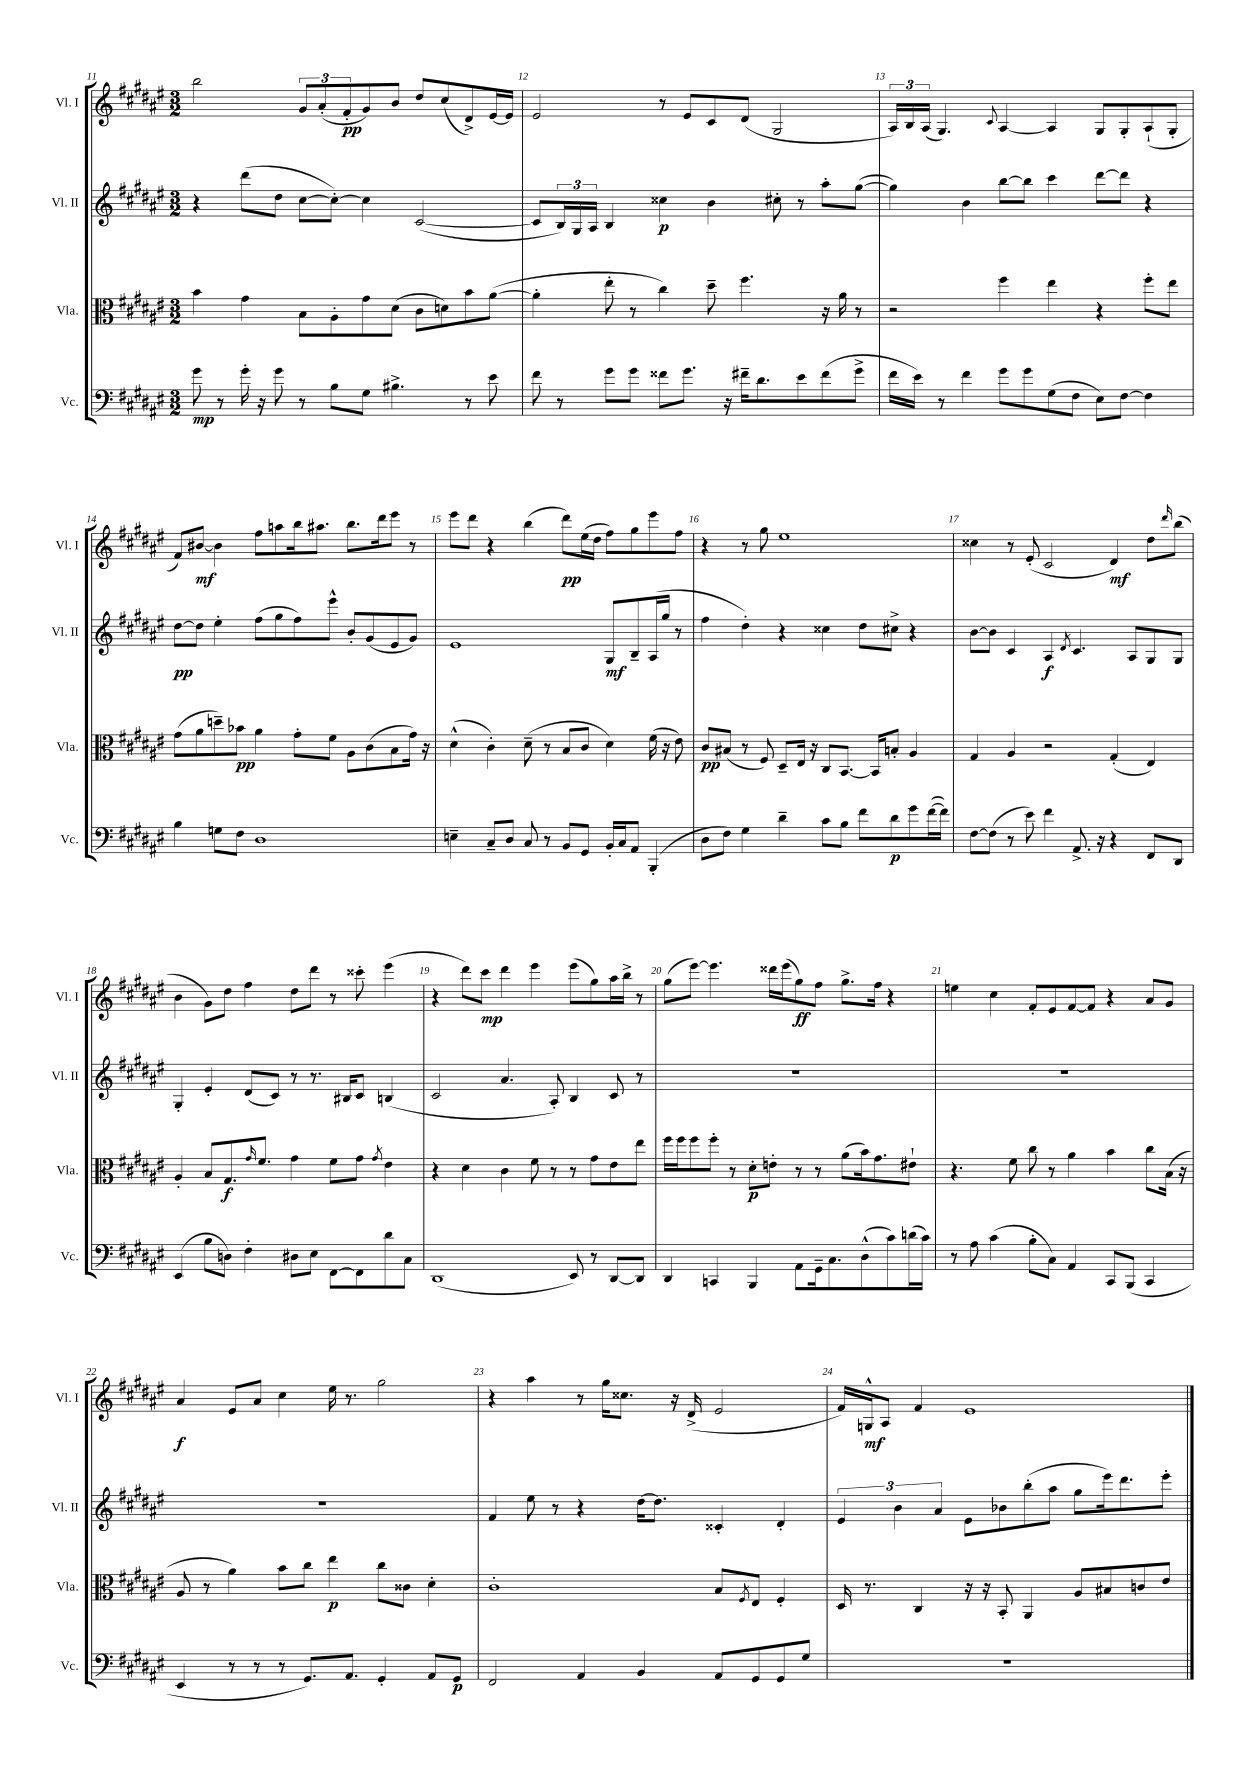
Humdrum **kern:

**kern	**kern	**kern	**kern
*staff4	*staff3	*staff2	*staff1
*clefF4	*clefC3	*clefG2	*clefG2
*k[f#c#g#d#a#e#]	*k[f#c#g#d#a#e#]	*k[f#c#g#d#a#e#]	*k[f#c#g#d#a#e#]
*M3/2	*M3/2	*M3/2	*M3/2
8g#\	4b\	4r	2bb\
8r	.	.	.
16g#'\	4g#\	(8ddd#\L	.
16r	.	.	.
8g#\	.	8dd#\J	.
8r	8B\L	[8cc#\L	12g#/L
.	.	.	(12a#'/
8B\L	8A#'\	8cc#'\_J)	.
.	.	.	12f#'/
8G#\J	8g#\	4cc#\]	8g#/)
4.B#^\	(8d#\J	.	8b/J
.	8c#\L	([2c#/	8dd#/L
.	8d\)	.	(8cc#/
8r	8b\	.	8d#^/)
8e#\	([8a#\J	.	[16e#/L
.	.	.	16e#/]JJ
=	=	=	=
8f#\	4a#'\]	8c#/]L	2e#/
8r	.	24B/L)	.
.	.	24G#/	.
.	.	24A#/JJ	.
8g#\L	8ee#'\	4B/	.
8g#\J	8r	.	.
8f##\L	4cc#\)	4cc##\	8r
8.g#\J	.	.	8e#/L
.	8dd#~\	4b\	8c#/
16r	.	.	.
16f#~\LK	4.ff#\	.	(8d#/J
8.d#\	.	.	.
.	.	8cc#'\	2G#/
8e#\	.	8r	.
(8f#\	16r	8aa#'\L	.
.	16a#\	.	.
8g#^\J	8r	([8gg#\J	.
=	=	=	=
16f#\LL	2r	4gg#\])	24A#/LL)
.	.	.	24B/
16e#\JJ)	.	.	.
.	.	.	(24A#/JJ
8r	.	.	4.G#/)
4f#\	.	4b\	.
.	.	.	8qqc#/
8g#\L	4ff#\	[8bb\L	[4A#/
8g#\	.	8bb\]J	.
(8G#\	4ee#\	4ccc#\	4A#/]
8F#\J	.	.	.
8E#\L)	4r	[8ddd#\L	8G#/L
[8F#\J	.	8ddd#\]J	8G#'/
4F#\]	8ff#'\L	4r	(8A#`/
.	8ee#\J	.	8G#'/J
=	=	=	=
4B\	(8g#\L	[8dd#\L	8f#/L)
.	8a#\	8dd#\]J	[8b#/J
8G\L	8dd~\)	4ee#'\	4b#\]
8F#\J	8b-\J	.	.
1D#	4a#\	(8ff#\L	8ff#\L
.	.	8gg#\	8aa\
.	8g#'\L	8ff#\)	16bb\k
.	.	.	8.aa#\J
.	8f#\J	8eee#^^\J	.
.	8A#\L	8b'/L	8.bb\L
.	(8c#\	(8g#/	.
.	.	.	16ddd#\k
.	8B\	8e#/	8eee#\J
.	16g#\Jk)	8g#/J)	8r
.	16r	.	.
=	=	=	=
4E~\	(4d#^^\	1e#	8eee#\L
.	.	.	8ddd#\J
8C#~/L	4c#'\)	.	4r
8D#/J	.	.	.
8C#/	(8d#~\	.	(4bb\
8r	8r	.	.
8BB/L	8B/L	.	8ddd#\L)
8GG#/J	8c#/J	.	(16ee#\L
.	.	.	16dd#\JJ
16BB'/LL	4d#\)	8G#/L	8ff#\L)
16C#/J	.	.	.
8AA#/J	.	8B~/	8gg#\
(4BBB'/	(16f#\	(16A#/L	8eee#\
.	16r	16gg#/JJ	.
.	8e#\)	8r	8ff#\J
=	=	=	=
8D#\L	8c#/L	4ff#\	4r
8F#\J)	(8B#/J	.	.
4G#\	8r	4dd#'\)	8r
.	8F#/)	.	8gg#\
4d#~\	8D#~/L	4r	1ee#
.	16E#/Jk	.	.
.	16r	.	.
8c#\L	8C#/L	4cc##\	.
8B\J	[8.BB/J	.	.
8f#\L	.	8dd#\L	.
.	16BB/]LK	.	.
8d#\	8B'/J	8cc#^\J	.
8g#\	4A#/	4r	.
([16f#\L	.	.	.
16f#\]JJ)	.	.	.
=	=	=	=
[8F#\L	4G#/	[8b\L	4cc##\
(8F#\]J	.	8b\]J	.
8r	4A#/	4c#/	8r
8e#\)	.	.	(8e#'/
4f#\	2r	4A#/	2c#/
.	.	8qd#/	.
8.AA#^/	.	4.c#/	.
16r	.	.	.
4r	(4G#'/	.	4d#/)
.	.	8A#/L	.
8FF#/L	4E#/)	8G#/	8dd#\L
.	.	.	16qqddd#/
8DD#/J	.	8G#/J	(8bb\J
=	=	=	=
(4EE#/	4A#'/	4G#'/	4b\
8B\L	8B/L	4e#'/	8g#\L)
8D\J)	8.G#/	.	8dd#\J
4F#'\	.	(8d#/L	4ff#\
.	16qqg#/	.	.
.	8.f#/J	.	.
.	.	8c#/J)	.
8D#\L	4g#\	8r	8dd#\L
8E#\J	.	8.r	8ddd#\J
[8FF#\L	8f#\L	.	8r
.	.	16B#/LK	.
8FF#\]	8g#\J	8c#/J	8ccc##'\
.	8qg#/	.	.
8d#\	4e#\	(4B/	(4eee#\
8C#\J	.	.	.
=	=	=	=
(1DD#	4r	2c#/	4r
.	4d#\	.	8ddd#\L)
.	.	.	8ccc#\J
.	4c#\	4.a#/	4ddd#\
.	8f#\	.	4eee#\
.	8r	8A#'/)	.
8EE#/)	8r	4B/	(8eee#\L
8r	8g#\L	.	8gg#\)
[8DD#/L	8e#\	8c#/	16aa#\L
.	.	.	16bb^\JJ
8DD#/]J	8ee#\J	8r	8r
=	=	=	=
4DD#/	16ff#\LL	1.r	(8gg#\L
.	16ff#\J	.	.
.	8ff#\	.	[8eee#\J)
4CC/	8ff#'\J	.	4.eee#\]
.	8r	.	.
4BBB/	8d#'\L	.	.
.	8e'\J	.	16ddd##\LL
.	.	.	(16eee#\J
8AA#\L	8r	.	8gg#\)
16GG#~\k	8r	.	8ff#\J
8.C#\	.	.	.
.	(8a#\L	.	8.gg#^\L
(8D#^^\	16b\k)	.	.
.	8.g#\	.	16ff#\Jk
8c#\)	.	.	4r
(16d\L	8e#`\J	.	.
16c#\JJ)	.	.	.
=	=	=	=
8r	4.r	1.r	4ee\
8A#\	.	.	.
(4c#\	.	.	4cc#\
.	8f#\	.	.
8B'\L	8cc#\	.	8f#'/L
8C#\J)	8r	.	8e#/
4AA#/	4a#\	.	[8f#/
.	.	.	8f#/]J
8CC#/L	4b\	.	4r
(8BBB/J	.	.	.
4CC#/	8cc#\L	.	8a#/L
.	(16B\Jk	.	8g#/J
.	16r	.	.
=	=	=	=
4EE#/	8A#/	1.r	4a#/
.	8r	.	.
8r	4a#\)	.	8e#/L
8r	.	.	8a#/J
8r	8b\L	.	4cc#\
8.GG#/L)	8cc#\J	.	.
.	4ee#\	.	16ee#\
8.AA#/J	.	.	8.r
4GG#'/	8cc#\L	.	2gg#\
.	8c##\J	.	.
8AA#/L	4d#'\	.	.
8GG#/J	.	.	.
=	=	=	=
2FF#/	1c#'	4f#/	4r
.	.	8ee#\	4aa#\
.	.	8r	.
4AA#/	.	4r	8r
.	.	.	16gg#\LK
.	.	.	8.cc##\J
4BB/	.	[16dd#\LK	.
.	.	8.dd#\]J	.
.	.	.	16r
.	.	.	(16d#^/
8AA#/L	8B/L	4c##'/	2e#/
.	8qF#/	.	.
8GG#/	8E#/J	.	.
8GG#/	4F#'/	4d#'/	.
8G#/J	.	.	.
=	=	=	=
1.r	16D#/	6e#/	16f#/LL)
.	8.r	.	16G^^/J
.	.	.	8A#/J
.	.	6b\	.
.	4C#/	.	4f#/
.	.	6a#/	.
.	16r	8e#\L	1e#
.	16r	.	.
.	8BB'/	8b-\	.
.	4AA#/	(8bb'\	.
.	.	8aa#\J	.
.	8A#/L	8gg#\L	.
.	8B#/	16eee#\k)	.
.	.	8.ddd#\	.
.	8c/	.	.
.	8e#/J	8eee#'\J	.
==	==	==	==
*-	*-	*-	*-
